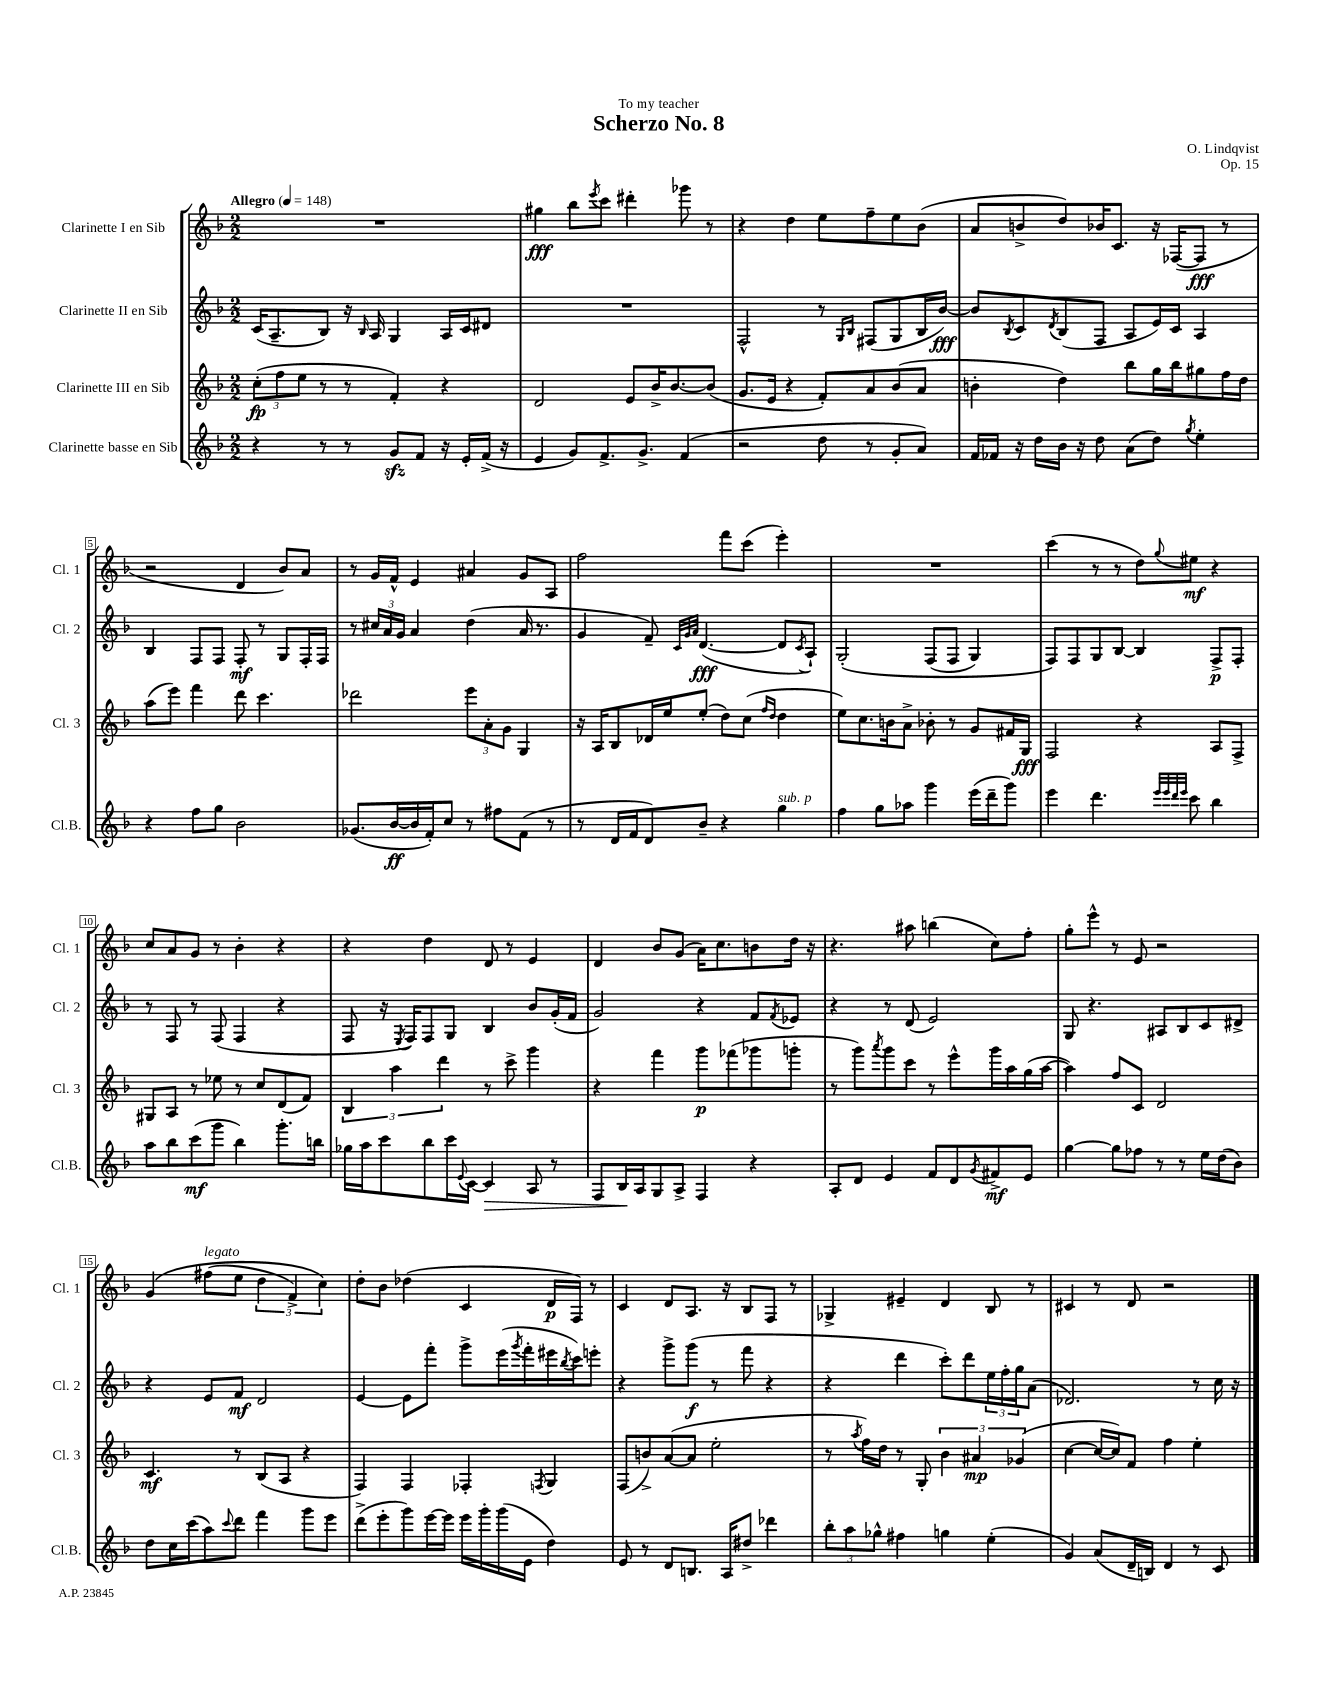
\header { title = "Scherzo No. 8" composer = "O. Lindqvist" dedication = "To my teacher" opus = "Op. 15" }
<<
\new StaffGroup <<
\new Staff = "s0" \with { instrumentName = "Clarinette I en Sib" shortInstrumentName = "Cl. 1" } {
    \clef treble \key f \major \numericTimeSignature \time 2/2 \tempo "Allegro" 4 = 148
    R1 |
    gis''4\fff bes''8 \acciaccatura { e'''8 } c'''8 dis'''4-. ges'''8 r8 |
    r4 d''4 e''8 f''8-- e''8 bes'8( |
    a'8 b'8-> d''8) bes'16 c'8. r16 fes16~( fes8\fff r8 |
    r2 d'4 bes'8) a'8 |
    r8 g'16 f'16-^ e'4 ais'4 g'8 a8 |
    f''2 f'''8 c'''8( e'''4-.) |
    R1 |
    c'''4( r8 r8 d''8) \appoggiatura { g''8 } eis''8\mf r4 |
    c''8 a'8 g'8 r8 bes'4-. r4 |
    r4 d''4 d'8 r8 e'4 |
    d'4 bes'8 g'8( a'16) c''8. b'8 d''16 r16 |
    r4. ais''8 b''4( c''8) f''8-. |
    g''8-. e'''8-^ r8 e'8 r2 |
    g'4\( fis''8^\markup { \italic "legato" }( e''8 \tuplet 3/2 { d''4 f'4->) c''4\) } |
    d''8-. bes'8 des''4( c'4 d'16\p f16) r8 |
    c'4 d'8 a8. r16 bes8 f8 r8 |
    ges4-> eis'4-- d'4 bes8 r8 |
    cis'4 r8 d'8 r2 \bar "|." |
}
\new Staff = "s1" \with { instrumentName = "Clarinette II en Sib" shortInstrumentName = "Cl. 2" } {
    \clef treble \key f \major \numericTimeSignature \time 2/2
    c'16( a8.-- bes8) r16 \grace { bes16 } a16 g4 a16 c'16 dis'8 |
    R1 |
    f2-^ r8 \grace { g16 bes16 } fis8( g8 bes16 bes'16~\fff) |
    bes'8 \acciaccatura { bes8 } c'8 \acciaccatura { d'8 } bes8( f8 a8 e'16) c'16 a4 |
    bes4 f8 f8 f8-.\mf r8 g8 f16-. f16 |
    r8 \tuplet 3/2 { cis''16 a'16 g'16 } a'4 d''4( a'16 r8. |
    g'4 f'8--) \grace { c'32 g'32 a'32 } d'4.~\fff( d'8 \acciaccatura { c'8 } a8-!) |
    g2-.\( f8( f8 g4) |
    f8\) f8 g8 bes8~ bes4 f8->\p f8-. |
    r8 f8 r8 f8( f4 r4 |
    f8 r16 \acciaccatura { e8 } f16) f8 g8 bes4 bes'8 g'16-.( f'16 |
    g'2) r4 f'8 \acciaccatura { f'8 } ees'8 |
    r4 r8 d'8( e'2) |
    g8 r4. ais8 bes8 c'8 dis'8-> |
    r4 e'8 f'8\mf d'2 |
    e'4~ e'8 f'''8-. g'''8-> e'''16( \acciaccatura { g'''8 } f'''16-. eis'''16 \acciaccatura { bes''8 } c'''16) e'''8-. |
    r4 g'''8-> g'''8\f( r8 f'''8 r4 |
    r4 d'''4 c'''8-.) d'''8 \tuplet 3/2 { e''16 f''16-. g''16 } a'8( |
    des'2.) r8 c''16 r16 \bar "|." |
}
\new Staff = "s2" \with { instrumentName = "Clarinette III en Sib" shortInstrumentName = "Cl. 3" } {
    \clef treble \key f \major \numericTimeSignature \time 2/2
    \tuplet 3/2 { c''8-.\fp( f''8 e''8 } r8 r8 f'4-.) r4 |
    d'2 e'8 bes'16-> bes'8.~ bes'8( |
    g'8. e'16 r4 f'8-.) a'8 bes'8( a'8 |
    b'4-. d''4) bes''8 g''16 bes''16 gis''8 f''16 d''16 |
    a''8( e'''8) f'''4 d'''8 c'''4. |
    des'''2 \tuplet 3/2 { e'''8 a'8-. g'8 } g4 |
    r16 a16 bes8 des'16 e''16 e''8-.( d''8) c''8( \grace { f''16 d''16 } d''4 |
    e''8) c''8. b'16 a'8-> bes'8-. r8 g'8 fis'16 g16\fff |
    f2 r4 a8 f8-> |
    gis8 a8 r8 ees''8 r8 c''8 d'8( f'8) |
    \tuplet 3/2 { bes4 a''4 d'''4 } r8 c'''8-> g'''4 |
    r4 f'''4 g'''8\p fes'''8( ges'''8 g'''8-. |
    r8 g'''8) \acciaccatura { a'''8 } g'''8 c'''8 r8 e'''8-^ g'''16 a''16 g''16( a''16~ |
    a''4) f''8 c'8 d'2 |
    c'4.\mf r8 bes8( a8 r4 |
    f4) f4 fes4-. \acciaccatura { f8 } g4 |
    f8( b'8->) a'8~( a'8 e''2-. |
    r8 \acciaccatura { a''8 } f''16) d''16 r8 g8-. \tuplet 3/2 { bes'4 ais'4\mp ges'4( } |
    c''4~ c''16~ c''16) f'8 f''4 e''4-. \bar "|." |
}
\new Staff = "s3" \with { instrumentName = "Clarinette basse en Sib" shortInstrumentName = "Cl.B." } {
    \clef treble \key f \major \numericTimeSignature \time 2/2
    r4 r8 r8 g'8\sfz f'8 r16 e'16-. f'16->( r16 |
    e'4 g'8) f'8.-> g'8.-> f'4( |
    r2 d''8 r8 g'8-. a'8) |
    f'16 fes'16 r16 d''16 bes'16 r16 d''8 a'8( d''8) \acciaccatura { g''8 } e''4-. |
    r4 f''8 g''8 bes'2 |
    ges'8.( bes'16~\ff bes'16 f'16-.) c''8 r8 fis''8 f'8( r8 |
    r8 d'16 f'16 d'8) bes'8-- r4 g''4^\markup { \italic "sub. p" } |
    f''4 g''8 aes''8 g'''4 e'''16( d'''16-- g'''8) |
    e'''4 d'''4. \grace { e'''32 e'''32 d'''32 e'''32 } c'''8 bes''4 |
    a''8 bes''8 c'''8\mf( g'''8 bes''4) g'''8.-. b''16 |
    ges''16 a''16 c'''8 bes''8 c'''16 \appoggiatura { e'8 } c'16~ c'4\> a8 r8 |
    f8 bes16\! a16 g8 a8-> f4 r4 |
    a8-. d'8 e'4 f'8 d'8 \acciaccatura { g'8 } fis'8->\mf e'8 |
    g''4~ g''8 fes''8 r8 r8 e''16 d''16( bes'8) |
    d''8 c''16 c'''16( a''8) \appoggiatura { c'''8 } d'''8 f'''4 g'''8 e'''8 |
    d'''8->( e'''8-. g'''8) e'''16~ e'''16 e'''16 g'''16-. g'''16( e'16 d''4) |
    e'8 r8 d'8 b8. a16 dis''8-> des'''4 |
    \tuplet 3/2 { bes''8-. a''8 ges''8-^ } fis''4 g''4 e''4-.( |
    g'4) a'8( d'16-- b16) d'4 r8 c'8 \bar "|." |
}
>>
>>
\layout { \context { \Score \override BarNumber.stencil = #(make-stencil-boxer 0.1 0.3 ly:text-interface::print) } }
